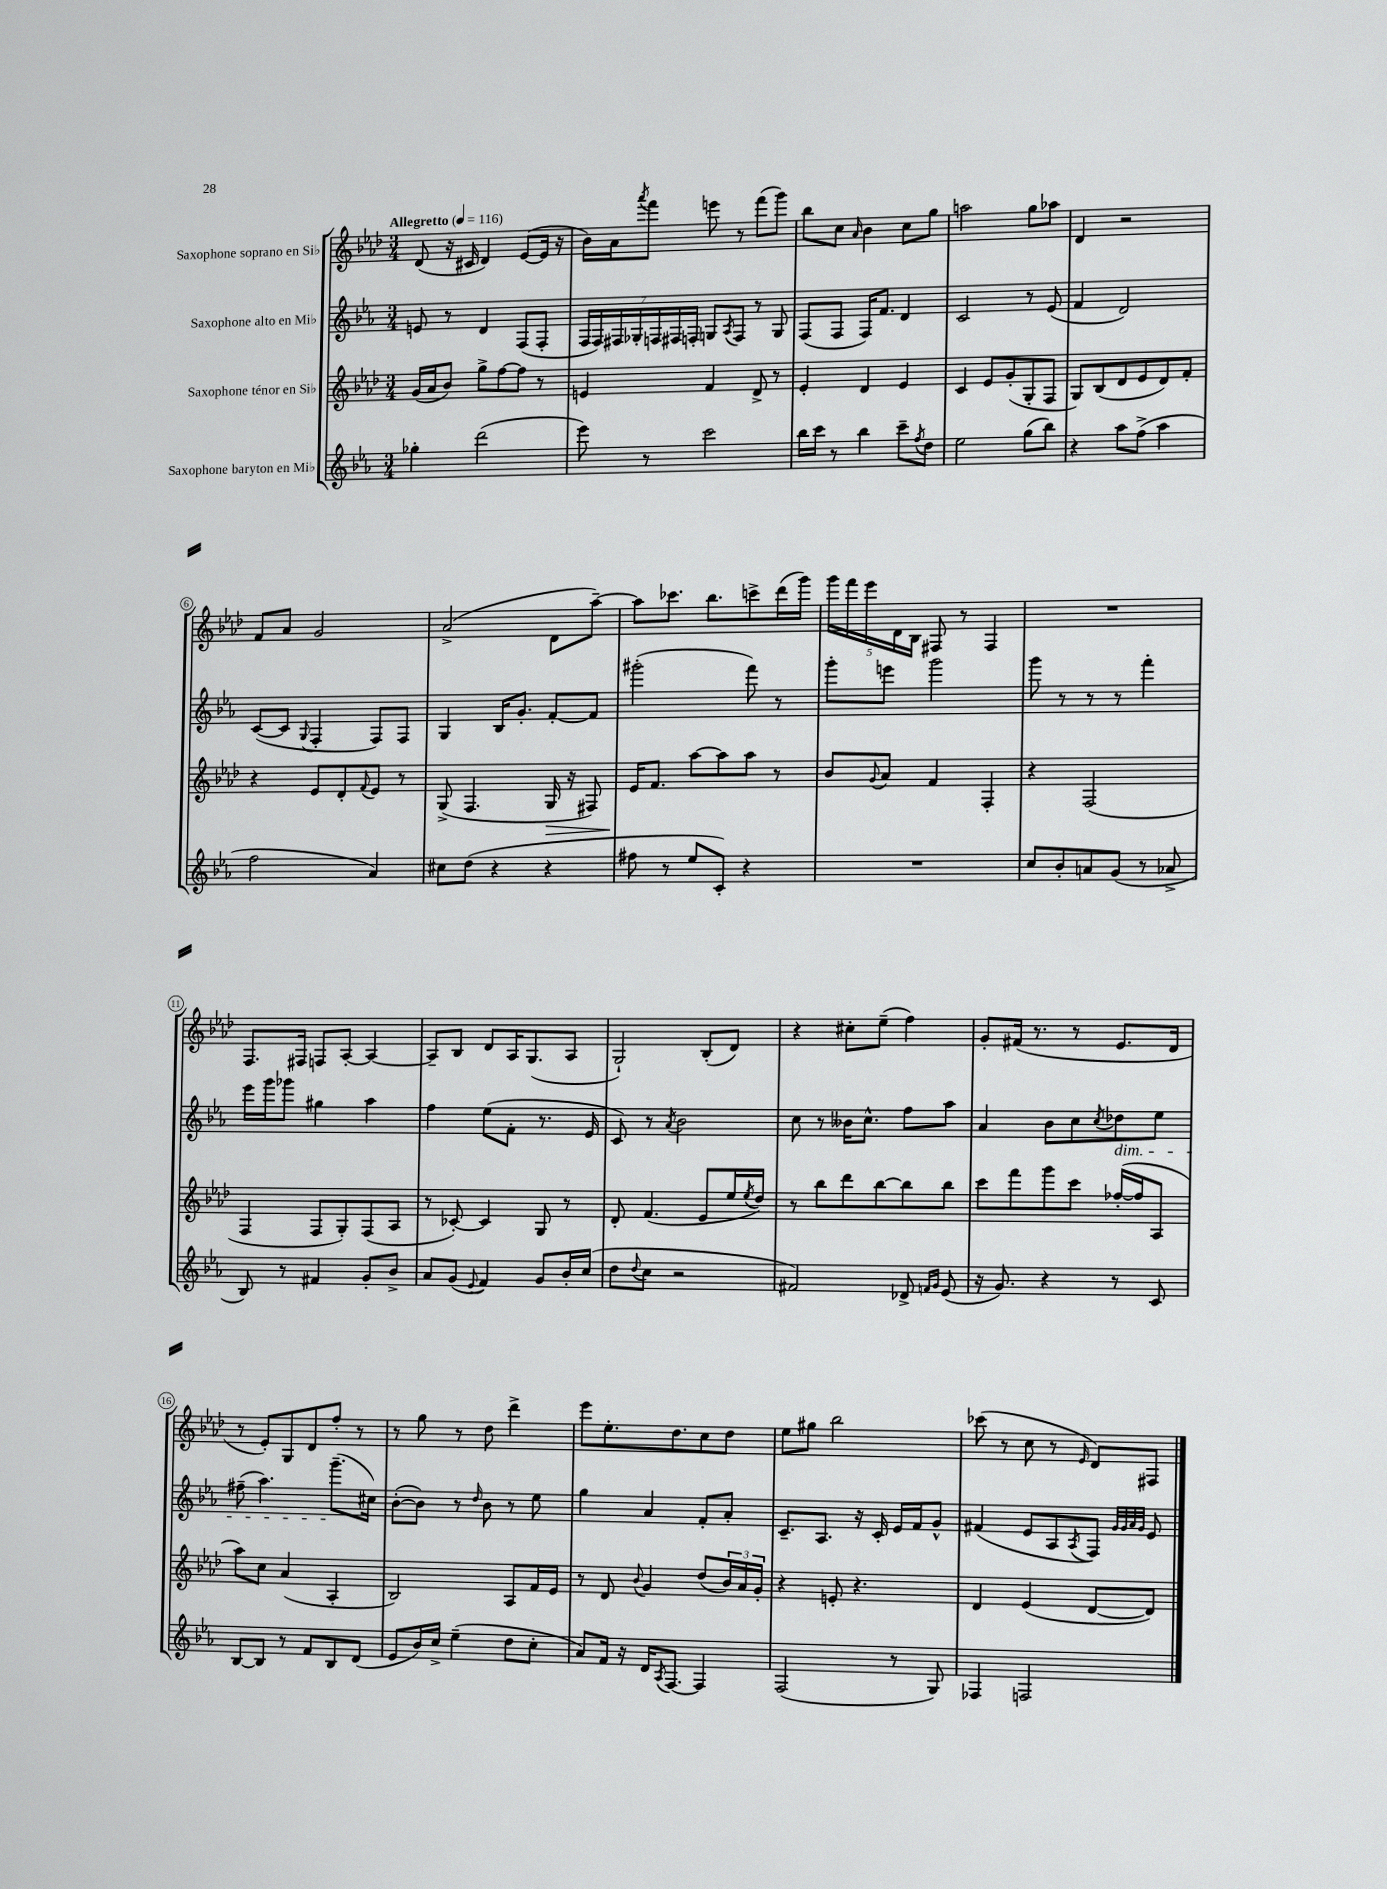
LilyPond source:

<<
\new StaffGroup <<
\new Staff = "s0" \with { instrumentName = "Saxophone soprano en Sib" } {
    \clef treble \key aes \major \numericTimeSignature \time 3/4 \tempo "Allegretto" 4 = 116
    des'8( r16 cis'16 des'4) ees'8~( ees'16 r16 |
    bes'16) aes'16 \acciaccatura { aes'''8 } f'''8 e'''8 r8 f'''8( g'''8) |
    bes''8 c''8 \grace { aes'16 } bes'4 c''8 g''8 |
    a''2 g''8 aes''8 |
    des'4 r2 |
    f'8 aes'8 g'2 |
    aes'2->( des'8 aes''8~--) |
    aes''8 ces'''8. bes''8. c'''8-> des'''16( g'''16) |
    \tuplet 5/4 { g'''16 f'''16 ees'''16 des'16 bes16 } fis8 r8 fis4 |
    R2. |
    f8. fis16 f8 aes8~-. aes4~ |
    aes8-- bes8 des'8 aes16 g8.( aes8 |
    g2-!) bes8-.( des'8) |
    r4 cis''8-. ees''8--( f''4) |
    g'8-. fis'16( r8. r8 ees'8. des'16 |
    r8 ees'8-.) g8 des'8 f''8-. r8 |
    r8 g''8 r8 des''8 des'''4-> |
    ees'''8 ees''8.-. des''8. c''8 des''8 |
    ees''8 gis''8 bes''2 |
    ces'''8( r8 c''8 r8 \grace { ees'16 } des'8) fis8 \bar "|." |
}
\new Staff = "s1" \with { instrumentName = "Saxophone alto en Mib" } {
    \clef treble \key ees \major \numericTimeSignature \time 3/4
    e'8 r8 d'4 f8( f8-. |
    \tuplet 7/4 { f16 f16) fis16 ges16-. f16 fis16 f16-. } g8 \acciaccatura { aes8 } f8 r8 g8 |
    f8( f8 f16) f'8. d'4 |
    c'2 r8 ees'8( |
    f'4 d'2) |
    c'8~( c'8 \appoggiatura { g8 } f4-. f8) f8 |
    g4 bes16 g'8.-. f'8~-. f'8 |
    gis'''2-.( f'''8) r8 |
    g'''8-. e'''8 g'''2 |
    g'''8 r8 r8 r8 f'''4-. |
    ees'''16 g'''16 ges'''8 gis''4 aes''4 |
    f''4 ees''8( f'8-. r8. ees'16 |
    c'8) r8 \acciaccatura { aes'8 } bes'2 |
    c''8 r8 beses'16 c''8.-^ f''8 aes''8 |
    aes'4 bes'8 c''8 \acciaccatura { c''8 } des''8\dim ees''8 |
    fis''8--( aes''4.) g'''8.--\!( cis''16) |
    bes'8~-.( bes'8) r8 \grace { d''16 } bes'8 r8 ees''8 |
    g''4 aes'4 f'8-. aes'8-. |
    c'8.-- aes8. r16 c'16-. ees'16 f'16 g'8-^ |
    fis'4( ees'8 aes8 \acciaccatura { aes8 } f8) \grace { g'32 g'32 aes'32 g'32 } ees'8 \bar "|." |
}
\new Staff = "s2" \with { instrumentName = "Saxophone ténor en Sib" } {
    \clef treble \key aes \major \numericTimeSignature \time 3/4
    g'16( aes'16 bes'8) g''8-> f''8~ f''8 r8 |
    e'4 f'4 des'8-> r8 |
    ees'4-. des'4 ees'4 |
    c'4 ees'8 g'8-.( g8-. f8 |
    g8) bes8( des'8 ees'8 des'8) f'8-. |
    r4 ees'8 des'8-. \appoggiatura { f'8 } ees'8 r8 |
    g8->( f4. g16\> r16 fis8) |
    ees'16\! f'8. aes''8~ aes''8 aes''8 r8 |
    bes'8 \appoggiatura { g'8 } aes'8 f'4 f4-. |
    r4 f2( |
    f4 f8 g8-.) f8( aes8 |
    r8 ces'8~-.) ces'4 g8 r8 |
    des'8-. f'4.( ees'8 ees''16 \acciaccatura { ees''8 } des''16) |
    r8 bes''8 des'''8 bes''8~ bes''8 bes''8 |
    c'''8 f'''8 g'''8 c'''8 fes''16~-.( fes''16 aes8 |
    aes''8) c''8 aes'4( aes4-. |
    bes2) aes8 f'16 ees'16 |
    r8 des'8 \appoggiatura { bes'8 } g'4 des''8( \tuplet 3/2 { bes'16) aes'16 g'16-. } |
    r4 e'8-. r4. |
    des'4 ees'4( des'8~ des'8) \bar "|." |
}
\new Staff = "s3" \with { instrumentName = "Saxophone baryton en Mib" } {
    \clef treble \key ees \major \numericTimeSignature \time 3/4
    ges''4-. d'''2( |
    ees'''8) r8 c'''2 |
    bes''16 c'''16 r8 bes''4 c'''8-- \acciaccatura { f''8 } d''8 |
    ees''2 g''8( bes''8) |
    r4 aes''8 f''8->( aes''4 |
    f''2 aes'4) |
    cis''8 d''8( r4 r4 |
    fis''8 r8 ees''8 c'8-.) r4 |
    R2. |
    c''8 bes'8-. a'8 g'8( r8 aes'8-> |
    bes8) r8 fis'4 g'8-. bes'8-> |
    aes'8 g'8( \appoggiatura { ees'8 } f'4) g'8 bes'16-. c''16( |
    d''8 \appoggiatura { d''8 } c''8 r2 |
    fis'2) des'8-> \grace { f'16 g'16 } ees'8( |
    r16 g'8.) r4 r8 c'8 |
    bes8~ bes8 r8 f'8 bes8 d'8( |
    ees'8 bes'16) c''16-> ees''4--( d''8 c''8-. |
    aes'8) f'16 r16 d'16 \acciaccatura { aes8 } f8.~ f4 |
    f2( r8 g8) |
    fes4 f2 \bar "|." |
}
>>
>>
\layout { \context { \Score \override BarNumber.stencil = #(make-stencil-circler 0.1 0.3 ly:text-interface::print) } }
